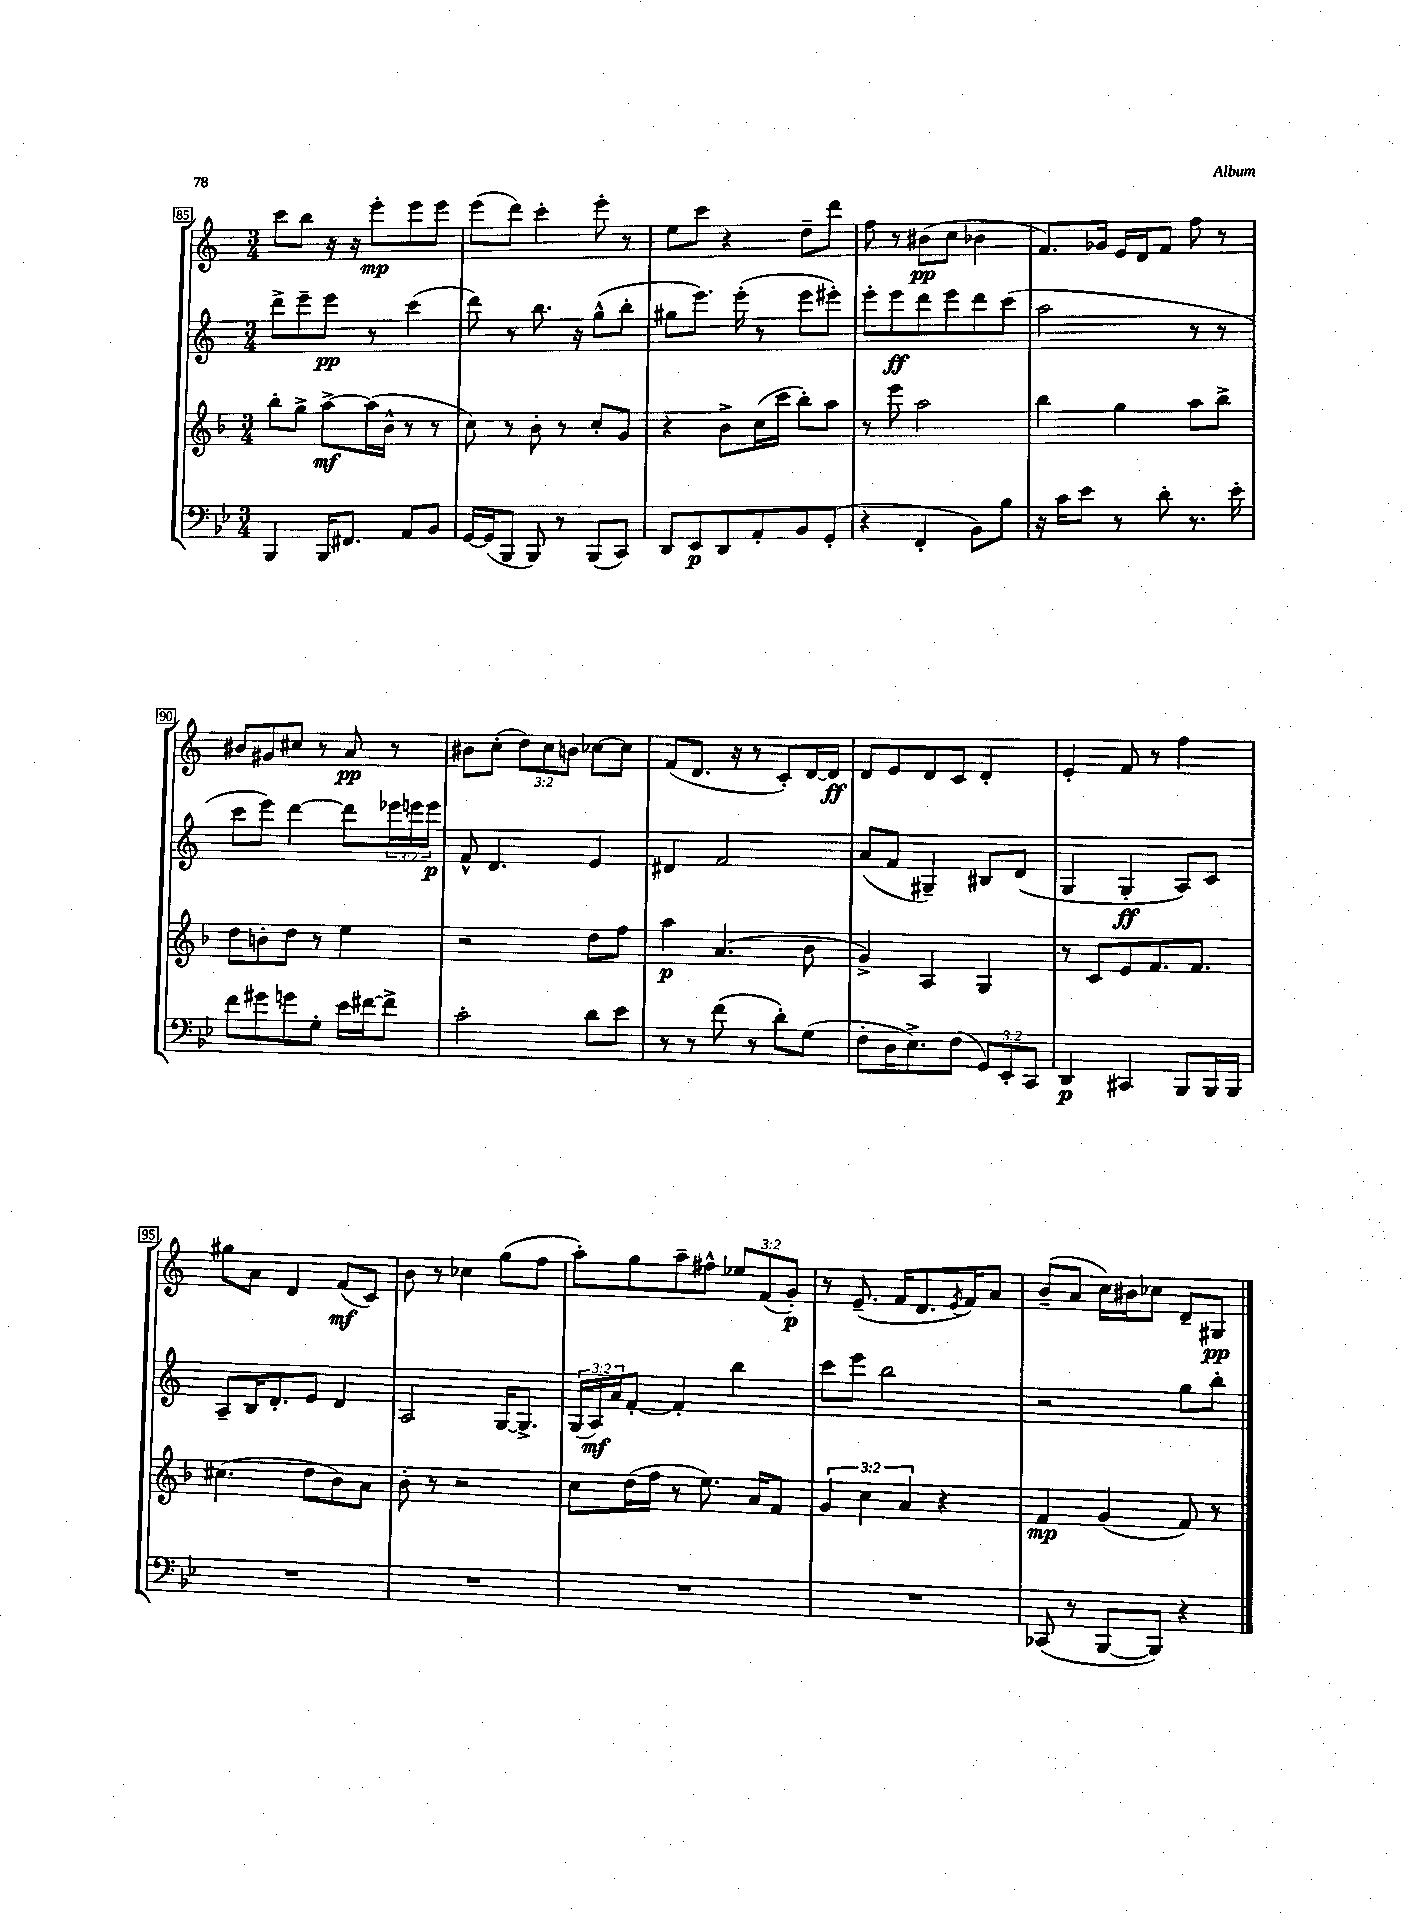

**kern	**kern	**kern	**kern
*staff4	*staff3	*staff2	*staff1
*clefF4	*clefG2	*clefG2	*clefG2
*k[b-e-]	*k[b-]	*k[]	*k[]
*M3/4	*M3/4	*M3/4	*M3/4
4BBB-	8bb-'	8ddd^	8ccc
.	8gg^	8eee~	8bb
16BBB-	[8aa^	8eee	16r
8.FF#	.	.	16r
.	(16aa]	8r	8eee'
.	16b-^^	.	.
8AA	8r	(4ccc	8eee
8BB-	8r	.	8eee
=	=	=	=
[16GG	8cc)	8ddd)	(8eee
(16GG]	.	.	.
8BBB-	8r	8r	8ddd)
8BBB-)	8b-'	8.bb	4ccc'
8r	8r	.	.
.	.	16r	.
(8BBB-	8cc'	(8gg^^	8eee'
8CC)	8g	8bb'	8r
=	=	=	=
8DD	4r	8gg#	8ee
8EE-	.	8.eee)	8ccc
8DD	8b-^	.	4r
.	.	(16eee'	.
8AA'	(16cc	8r	.
.	16ccc	.	.
8BB-	8bb-')	8eee	8dd~
(8GG'	8aa	8eee#')	8ddd
=	=	=	=
4r	8r	8eee'	8ff
.	8eee	8eee	8r
4FF'	2aa	8ddd	(8b#
.	.	8eee	8cc
8BB-)	.	8ddd	4b-
8B-	.	(8ccc	.
=	=	=	=
16r	4bb-	2aa	8.f)
16c	.	.	.
8e-	.	.	.
.	.	.	16g-
8r	4gg	.	16e
.	.	.	16d
8d'	.	.	8f
8.r	8aa	8r	8ff
.	8bb-^	8r	8r
16e-'	.	.	.
=	=	=	=
8f	8dd	8ccc	8b#
8g#	8b'	8eee)	8g#
8g	8dd	[4ddd	8cc#
8G'	8r	.	8r
16e-	4ee	8ddd]	8a
[16f#	.	.	.
8f#^]	.	24eee-	8r
.	.	24eee	.
.	.	24eee	.
=	=	=	=
2c'	2r	8f^^	8b#
.	.	4.d	(8cc'
.	.	.	12dd)
.	.	.	12cc
.	.	.	12b
8d	8dd	4e	[8cc-
8e-	8ff	.	8cc-]
=	=	=	=
8r	4aa	4d#	(8f
8r	.	.	8.d
(8f	(4.a	2f	.
.	.	.	16r
8r	.	.	8r
8d')	.	.	8c')
(8G	8b-	.	[16d
.	.	.	16d]
=	=	=	=
8F'	4g^)	(8a	8d
16D	.	8f	8e
8.E-^)	.	.	.
.	4A	4G#~)	8d
(8F	.	.	8c
12GG)	4G	8B#	4d'
12EE-'	.	.	.
.	.	(8d	.
12CC	.	.	.
=	=	=	=
4DD	8r	4G	4e'
.	8c	.	.
4CC#	8e	4G'	8f
.	8.f	.	8r
8BBB-	.	8A)	4ff
.	8.f	.	.
16BBB-	.	8c	.
16BBB-	.	.	.
=	=	=	=
2.r	(4.cc#	8A~	8gg#
.	.	16B	8a
.	.	8.d'	.
.	.	.	4d
.	8dd	8e	.
.	8b-)	4d	(8f
.	8a	.	8c)
=	=	=	=
2.r	8b-'	2A	8b
.	8r	.	8r
.	2r	.	4cc-
.	.	[16G	(8gg
.	.	8.G^]	.
.	.	.	8ff
=	=	=	=
2.r	8cc	(24G	8aa')
.	.	24A)	.
.	.	24a	.
.	(16dd	[8f'	8gg
.	16ff	.	.
.	8r	4f']	8aa~
.	8.ee)	.	8ff#^^
.	.	4bb	12ee-
.	16a	.	.
.	.	.	(12f
.	8f	.	.
.	.	.	12g')
=	=	=	=
2.r	6g	8ccc	8r
.	.	8eee	(8.e~
.	6cc	.	.
.	.	2bb	.
.	.	.	16f
.	6a	.	.
.	.	.	8.d
.	4r	.	.
.	.	.	8qe
.	.	.	16f)
.	.	.	8a
=	=	=	=
(8CC-	4f	2r	(8b~
8r	.	.	8a
[8BBB-	(4g	.	16cc)
.	.	.	16b#
8BBB-])	.	.	8cc-
4r	8f)	8gg	8d~
.	8r	8bb'	8G#
==	==	==	==
*-	*-	*-	*-
